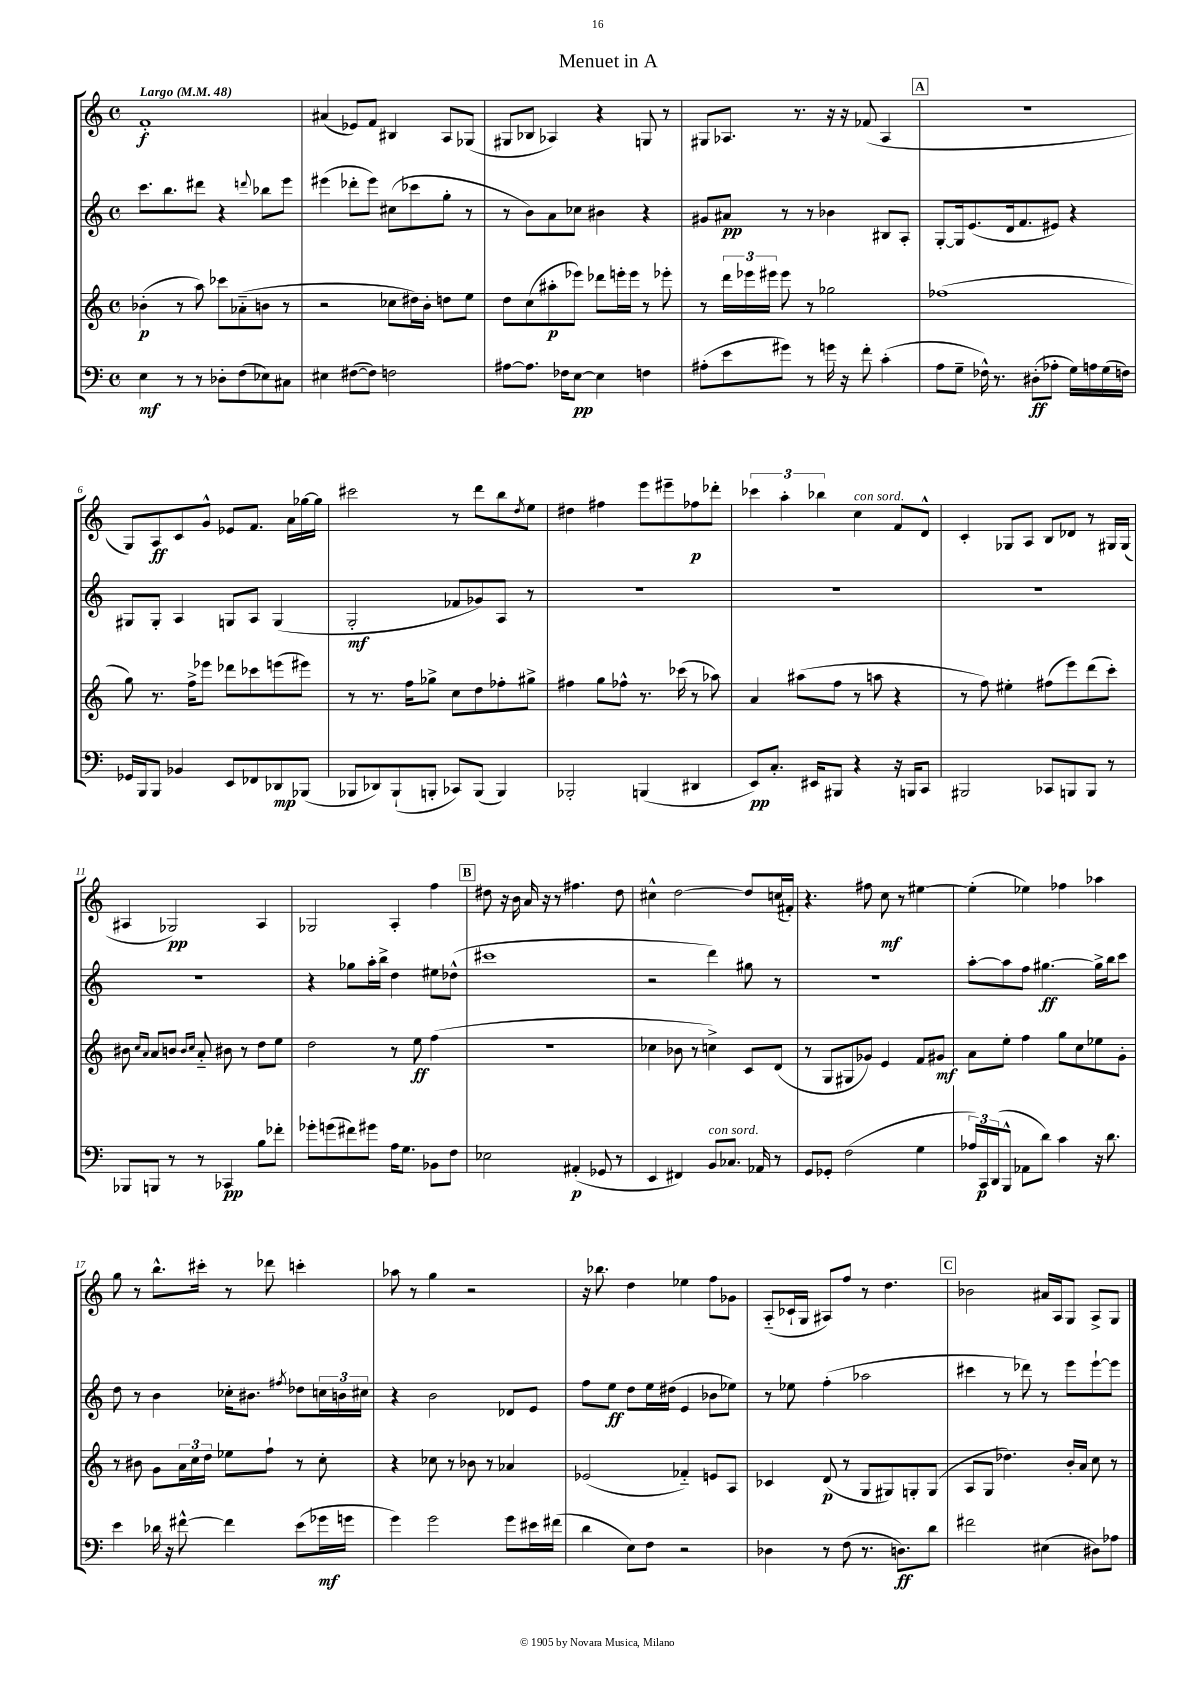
\header { title = "Menuet in A" }
<<
\new StaffGroup <<
\new Staff = "s0" {
    \clef treble \key c \major \defaultTimeSignature \time 4/4 \tempo "Largo" 4 = 48
    f'1-.\f |
    ais'4( ees'8) f'8 bis4 a8 ges8( |
    gis8 bes8 aes4) r4 g8 r8 |
    gis8 aes8. r8. r16 r16 fes'8( aes4 |
    \mark \markup { \box "A" } R1 |
    g8) a8\ff c'8 g'8-^ ees'8 f'8. a'16 ges''16~ ges''16 |
    cis'''2 r8 d'''8 b''8 \acciaccatura { d''8 } e''8 |
    dis''4 fis''4 e'''8 eis'''8-- fes''8\p des'''8-. |
    \tuplet 3/2 { ces'''4 a''4-. bes''4 } c''4^\markup { \italic "con sord." } f'8 d'8-^ |
    c'4-. ges8 a8 b8 des'8 r8 gis16 gis16( |
    ais4 ges2\pp) ais4 |
    ges2 a4-. f''4 |
    \mark \markup { \box "B" } dis''8 r16 b'16 a'16 r16 r8 fis''4. dis''8 |
    cis''4-^ d''2~ d''8 c''16( fis'16-.) |
    r4. fis''8 c''8\mf r8 eis''4~ |
    eis''4-.( ees''4) fes''4 aes''4 |
    g''8 r8 b''8.-^ cis'''16-. r8 des'''8 c'''4-. |
    aes''8 r8 g''4 r2 |
    r16 bes''8. d''4 ees''4 f''8 ges'8 |
    a8-_( ces'16-! g16 ais8) f''8 r8 d''4. |
    \mark \markup { \box "C" } bes'2 ais'16 a16 g8 a8-> g8 \bar "|." |
}
\new Staff = "s1" {
    \clef treble \key c \major \defaultTimeSignature \time 4/4
    c'''8. b''8. dis'''8 r4 \appoggiatura { d'''8 } bes''8 e'''8 |
    eis'''4( des'''8-. eis'''8) cis''8( ces'''8 g''8-. r8 |
    r8 b'8) a'8 ces''8 bis'4 r4 |
    gis'8 ais'8\pp r8 r8 bes'4 bis8 a8-. |
    \mark \markup { \box "A" } g8~-. g16 e'8.( d'16 f'8. eis'8) r4 |
    gis8 gis8-. a4 g8 a8 g4( |
    g2-.\mf fes'8 ges'8) a8 r8 |
    R1 |
    R1 |
    R1 |
    R1 |
    r4 ges''8 a''16-. b''16-> d''4 eis''8 des''8-^( |
    \mark \markup { \box "B" } cis'''1 |
    r2 d'''4) gis''8 r8 |
    R1 |
    a''8~-. a''8 f''8 gis''4.~\ff gis''16-> b''16 c'''8 |
    d''8 r8 b'4 ces''16-. bis'8. \acciaccatura { fis''8 } des''8 \tuplet 3/2 { c''16 b'16 cis''16 } |
    r4 b'2 des'8 e'8 |
    f''8 e''8\ff d''8 e''16 dis''16( e'4 bes'8 ees''8) |
    r8 ees''8 f''4-.( aes''2 |
    \mark \markup { \box "C" } cis'''4 r8 des'''8) r8 e'''8 e'''8~-! e'''8 \bar "|." |
}
\new Staff = "s2" {
    \clef treble \key c \major \defaultTimeSignature \time 4/4
    bes'4-.\p( r8 a''8) ces'''8 aes'8-_( b'8 r8 |
    r2 ces''8 dis''16) b'16-. d''8 e''8 |
    d''8 c''8( ais''8-.\p ees'''8) des'''8 e'''16-. e'''16 r8 ees'''8-. |
    r8 \tuplet 3/2 { d'''16 ees'''16 eis'''16 } eis'''8 r8 ges''2 |
    \mark \markup { \box "A" } fes''1( |
    g''8) r8. f''16-> ees'''8 des'''8 ces'''8 e'''8( eis'''8) |
    r8 r8. f''16 ges''8-> c''8 d''8 fes''8-. gis''8-> |
    fis''4 g''8 fes''8-^ r8. ces'''16( r8 aes''8) |
    a'4 ais''8( f''8 r8 a''8 r4 |
    r8 f''8) eis''4-. fis''8( e'''8) d'''8( c'''8-.) |
    bis'8 \grace { c''16 a'16 } a'8 b'8 \grace { b'16 c''16 } a'8-_ bis'8 r8 d''8 e''8 |
    d''2 r8 e''8\ff f''4( |
    \mark \markup { \box "B" } R1 |
    ces''4 bes'8 r8 c''4->) c'8 d'8( |
    r8 g8 gis8 ges'8) e'4 f'8 gis'8\mf |
    a'8 e''8-. f''4 g''8 c''8 ees''8 g'8-. |
    r8 bis'8 g'8 \tuplet 3/2 { a'16 c''16 d''16 } ees''8 f''8-! r8 c''8-. |
    r4 ces''8 r8 bes'8 r8 aes'4 |
    ees'2( fes'4-_) e'8 a8 |
    ces'4 d'8\p( r8 g8 gis8) g8-. g8( |
    \mark \markup { \box "C" } a8 g8 des''4.) b'16-. a'16 c''8 r8 \bar "|." |
}
\new Staff = "s3" {
    \clef bass \key c \major \defaultTimeSignature \time 4/4
    e4\mf r8 r8 des8-. f8( ees8) cis8 |
    eis4 fis8~( fis8) f2 |
    ais8~ ais8. fes16 e8~\pp e4 f4 |
    ais8-.( e'8 gis'8) r8 g'16 r16 f'8-. c'4-.( |
    \mark \markup { \box "A" } a8 g8-- fes16-^) r8. dis8-.\ff( aes8-. g16) a16 g16( f16) |
    ges,16 b,,16 b,,8 bes,4 e,8 fes,8 des,8\mp bes,,8( |
    bes,,8 des,8) bes,,8-!( b,,8-. ces,8) b,,8( b,,4) |
    bes,,2-. b,,4( dis,4 |
    e,8\pp) c8.-. eis,16 bis,,8 r4 r16 b,,16 c,8 |
    bis,,2 ces,8 b,,8 b,,8 r8 |
    bes,,8 b,,8 r8 r8 ces,4\pp b8 fes'8-. |
    ges'8-. g'8( fis'8) gis'8 a16 g8. bes,8 f8 |
    \mark \markup { \box "B" } ees2 ais,4-.\p( ges,8 r8 |
    e,4 fis,4) b,8^\markup { \italic "con sord." } ces8. aes,16 r8 |
    g,8 ges,8-. f2( g4 |
    \tuplet 3/2 { aes16) c,16\p d,16( } b,,8-^ aes,8 d'8) c'4 r16 d'8. |
    e'4 des'16 r16 fis'8~-^ fis'4 e'8( ges'16\mf g'16 |
    g'4) g'2 g'8 eis'16 fis'16( |
    d'4 e8) f8 r2 |
    des4 r8 f8( r8. d8.\ff) d'8 |
    \mark \markup { \box "C" } fis'2 eis4( dis8) aes8 \bar "|." |
}
>>
>>
